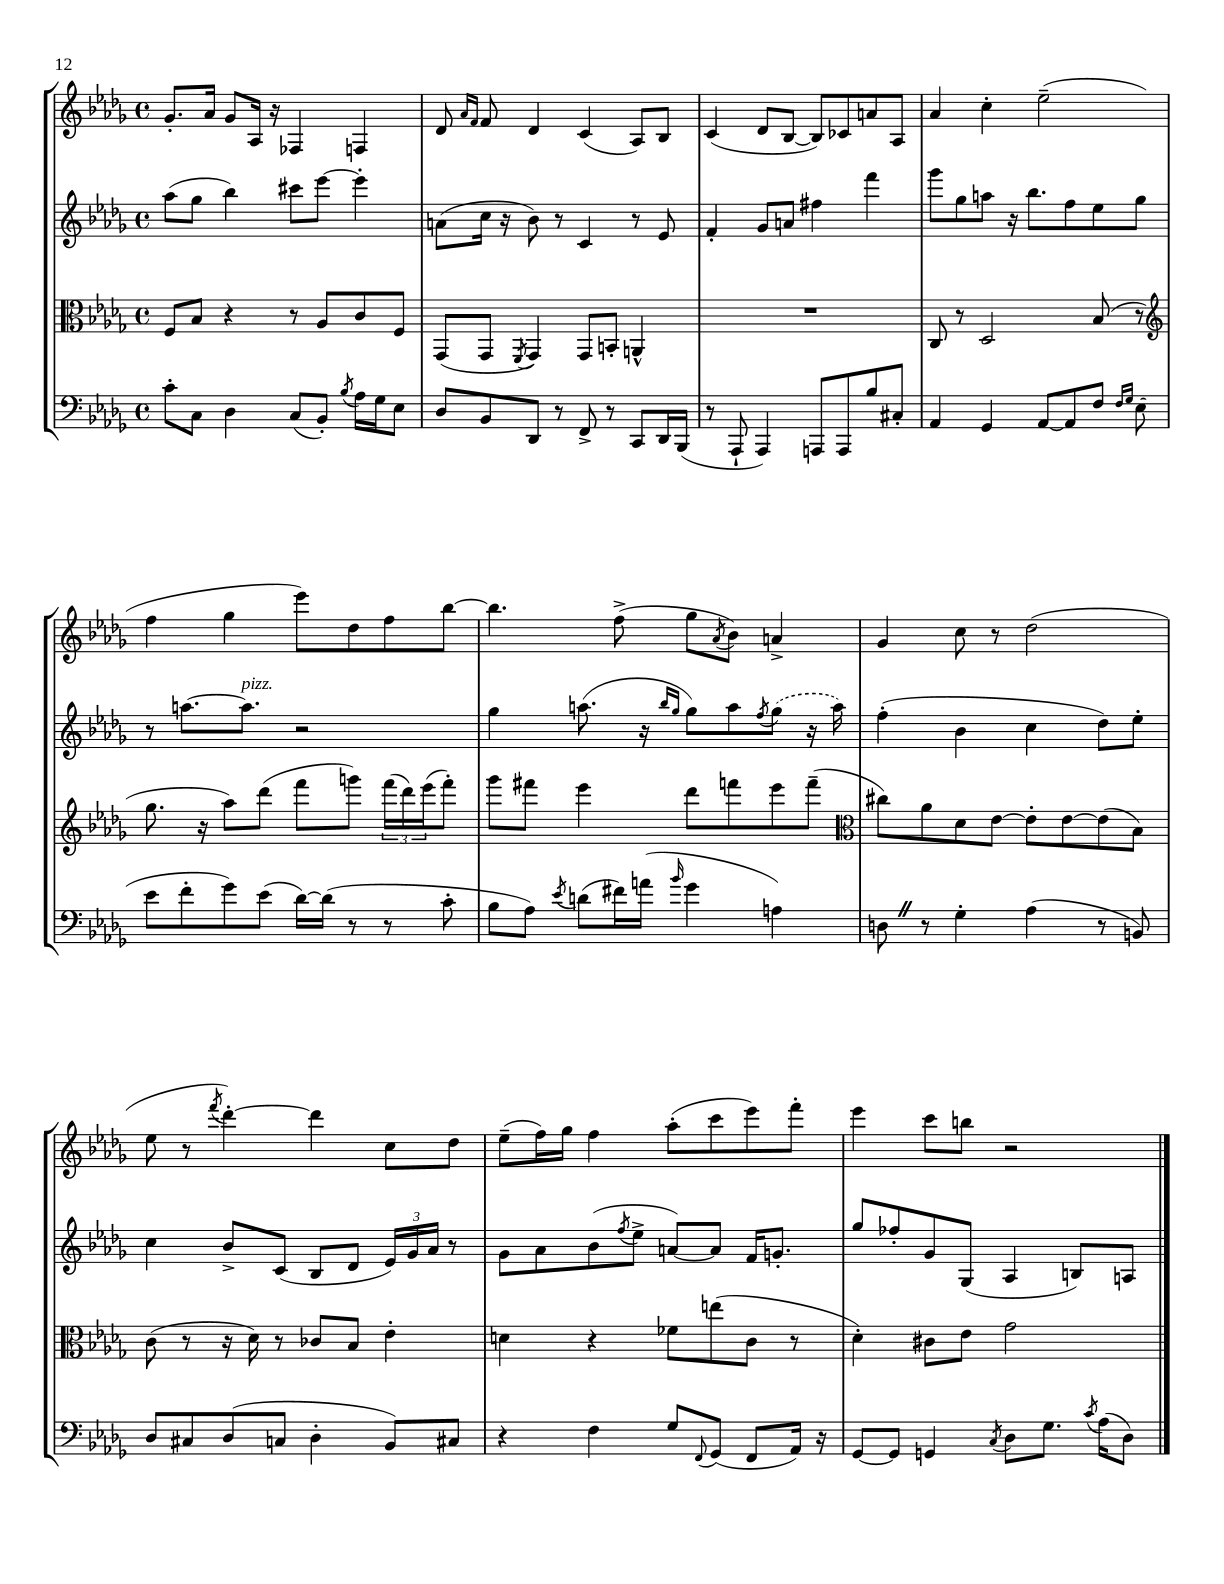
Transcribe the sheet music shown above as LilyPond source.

<<
\new StaffGroup <<
\new Staff = "s0" {
    \clef treble \key des \major \defaultTimeSignature \time 4/4
    ges'8.-. aes'16 ges'8 aes16 r16 fes4 f4 |
    des'8 \grace { aes'16 f'16 } f'8 des'4 c'4( aes8) bes8 |
    c'4( des'8 bes8~ bes8) ces'8 a'8 aes8 |
    aes'4 c''4-. ees''2--( |
    f''4 ges''4 ees'''8) des''8 f''8 bes''8~ |
    bes''4. f''8->( ges''8 \acciaccatura { aes'8 } bes'8) a'4-> |
    ges'4 c''8 r8 des''2( |
    ees''8 r8 \acciaccatura { f'''8 } des'''4~-.) des'''4 c''8 des''8 |
    ees''8--( f''16) ges''16 f''4 aes''8-.( c'''8 ees'''8) f'''8-. |
    ees'''4 c'''8 b''8 r2 \bar "|." |
}
\new Staff = "s1" {
    \clef treble \key des \major \defaultTimeSignature \time 4/4
    aes''8( ges''8 bes''4) cis'''8 ees'''8~ ees'''4-. |
    a'8( c''16 r16 bes'8) r8 c'4 r8 ees'8 |
    f'4-. ges'8 a'8 fis''4 f'''4 |
    ges'''8 ges''8 a''8 r16 bes''8. f''8 ees''8 ges''8 |
    r8 a''8.~ a''8.^\markup { \italic "pizz." } r2 |
    ges''4 a''8.( r16 \grace { bes''16 ges''16 } ges''8) a''8 \acciaccatura { f''8 } \once \slurDashed ges''8( r16 a''16) |
    f''4-.( bes'4 c''4 des''8) ees''8-. |
    c''4 bes'8-> c'8( bes8 des'8 \tuplet 3/2 { ees'16) ges'16 aes'16 } r8 |
    ges'8 aes'8 bes'8( \acciaccatura { f''8 } ees''8-> a'8~) a'8 f'16 g'8.-. |
    ges''8 fes''8-. ges'8 ges8( aes4 b8) a8 \bar "|." |
}
\new Staff = "s2" {
    \clef alto \key des \major \defaultTimeSignature \time 4/4
    f8 bes8 r4 r8 aes8 c'8 f8 |
    ges,8( ges,8 \acciaccatura { f,8 } ges,4) ges,8 b,8-. a,4-^ |
    R1 |
    c8 r8 des2 bes8( r8 |
    \clef treble ges''8. r16 aes''8) des'''8( f'''8 g'''8) \tuplet 3/2 { f'''16( des'''16) ees'''16( } f'''8-.) |
    ges'''8 fis'''8 ees'''4 des'''8 f'''8 ees'''8 f'''8--( |
    \clef alto cis''8) aes'8 des'8 ees'8~ ees'8-. ees'8~ ees'8( bes8) |
    c'8( r8 r16 des'16) r8 ces'8 bes8 ees'4-. |
    d'4 r4 fes'8 e''8( c'8 r8 |
    des'4-.) cis'8 ees'8 ges'2 \bar "|." |
}
\new Staff = "s3" {
    \clef bass \key des \major \defaultTimeSignature \time 4/4
    c'8-. c8 des4 c8( bes,8-.) \acciaccatura { bes8 } aes16 ges16 ees8 |
    des8 bes,8 des,8 r8 f,8-> r8 c,8 des,16 bes,,16( |
    r8 aes,,8-! aes,,4) a,,8 a,,8 bes8 cis8-. |
    aes,4 ges,4 aes,8~ aes,8 f8 \grace { f16 ges16 } ees8( |
    ees'8 f'8-. ges'8) ees'8( des'16~) des'16( r8 r8 c'8-. |
    bes8 aes8) \acciaccatura { ees'8 } d'8( fis'16) a'16( \grace { bes'16 } ges'4 a4) |
    d8 \once \override BreathingSign.text = \markup { \musicglyph "scripts.caesura.straight" } \breathe r8 ges4-. aes4( r8 b,8) |
    des8 cis8 des8( c8 des4-. bes,8) cis8 |
    r4 f4 ges8 \appoggiatura { f,8 } ges,8( f,8 aes,16) r16 |
    ges,8~ ges,8 g,4 \acciaccatura { c8 } des8 ges8. \acciaccatura { c'8 } aes16( des8) \bar "|." |
}
>>
>>
\layout { \context { \Score \remove "Bar_number_engraver" } }
